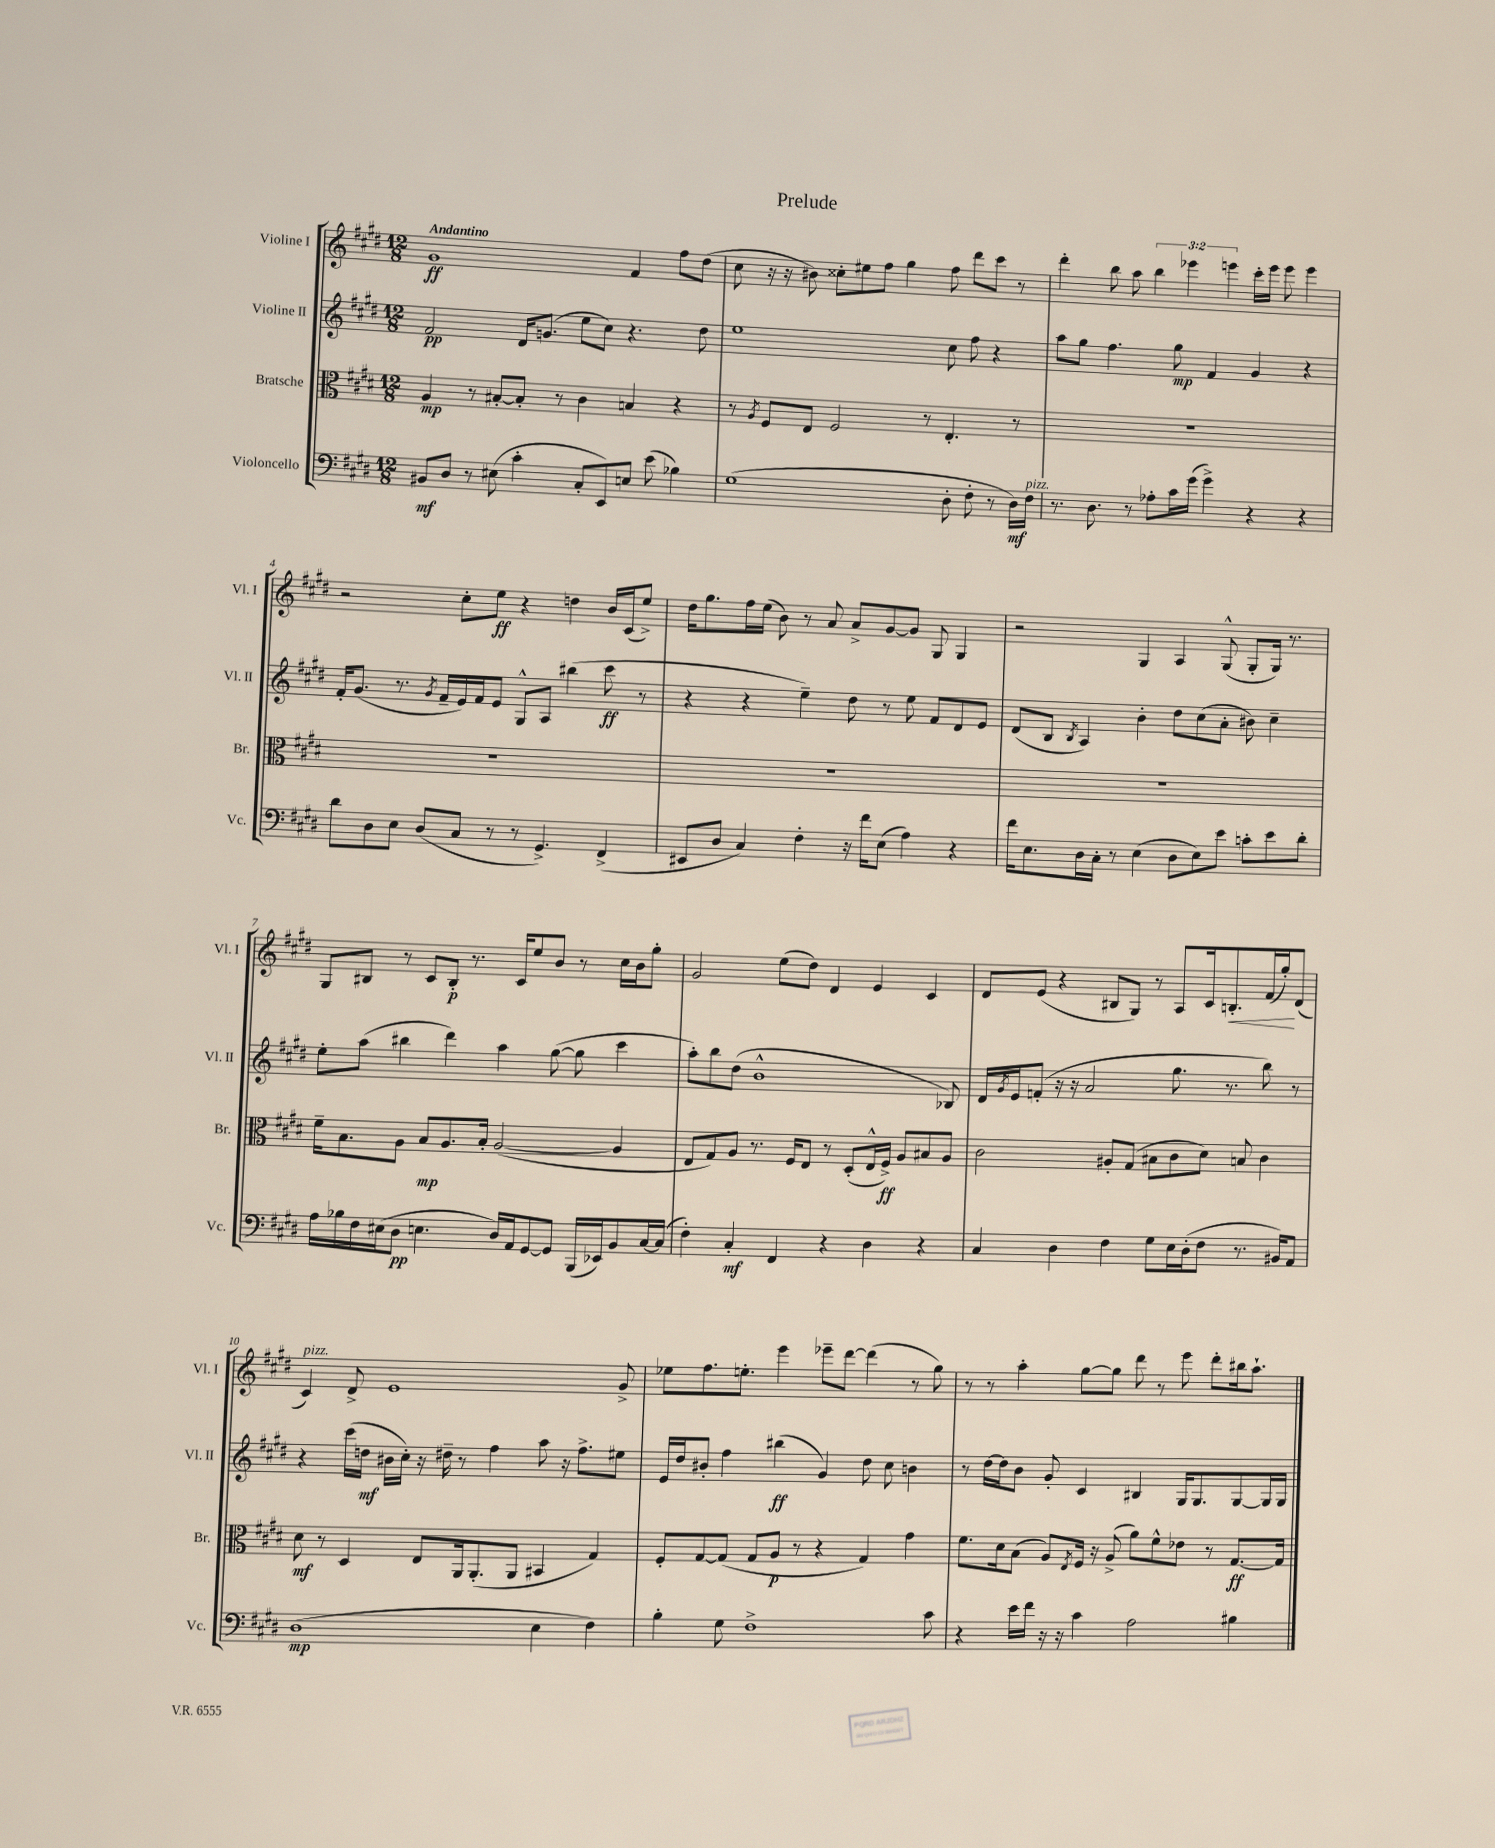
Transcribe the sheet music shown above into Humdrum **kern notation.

**kern	**dynam	**kern	**dynam	**kern	**dynam	**kern	**dynam
*part4	*part4	*part3	*part3	*part2	*part2	*part1	*part1
*staff4	*staff4	*staff3	*staff3	*staff2	*staff2	*staff1	*staff1
*I"Violoncello	*	*I"Bratsche	*	*I"Violine II	*	*I"Violine I	*
*I'Vc.	*	*I'Br.	*	*I'Vl. II	*	*I'Vl. I	*
*clefF4	*	*clefC3	*	*clefG2	*	*clefG2	*
*k[f#c#g#d#]	*	*k[f#c#g#d#]	*	*k[f#c#g#d#]	*	*k[f#c#g#d#]	*
*M12/8	*	*M12/8	*	*M12/8	*	*M12/8	*
=1	=1	=1	=1	=1	=1	=1	=1
!	!	!	!	!	!	!LO:TX:a:B:t=Andantino	!
8BB#X/L	mf	4A/	mp	2f#/	pp	1g#	ff
8D#/J	.	.	.	.	.	.	.
8r	.	8r	.	.	.	.	.
(8E#X\	.	[8B#X'/L	.	.	.	.	.
4c#'\	.	8B#'/J]	.	16d#/KL	.	.	.
.	.	.	.	(8.gn/J	.	.	.
.	.	8r	.	.	.	.	.
8C#'/L	.	4c#\	.	8ee\L	.	.	.
8EE/)	.	.	.	8cc#\J)	.	.	.
8En/J	.	4Bn/	.	4.r	.	4f#/	.
(8e\	.	.	.	.	.	.	.
4B-X\)	.	4r	.	.	.	8ff#\L	.
.	.	.	.	8dd#\	.	(8dd#\J	.
=2	=2	=2	=2	=2	=2	=2	=2
(1G#	.	8r	.	1ee	.	8cc#\	.
.	.	8qA/	.	.	.	.	.
.	.	8F#/L	.	.	.	16r	.
.	.	.	.	.	.	16r	.
.	.	8E/J	.	.	.	8b#X\)	.
.	.	2F#/	.	.	.	8cc##X'\L	.
.	.	.	.	.	.	8ee#X\	.
.	.	.	.	.	.	8ff#\J	.
.	.	.	.	.	.	4gg#\	.
.	.	8r	.	.	.	.	.
8D#'\	.	4.E'/	.	8cc#\	.	8ff#\	.
8F#'\	.	.	.	8ff#\	.	8ddd#\L	.
8r	.	.	.	4r	.	8ccc#\J	.
16D#\LL)	mf	8r	.	.	.	8r	.
!LO:TX:a:i:t=pizz.	!	!	!	!	!	!	!
16F#\JJ	.	.	.	.	.	.	.
=3	=3	=3	=3	=3	=3	=3	=3
8.r	.	1.r	.	8aa\L	.	4ddd#'\	.
.	.	.	.	8gg#\J	.	.	.
8.D#\	.	.	.	.	.	.	.
.	.	.	.	4.ff#\	.	8bb\	.
8r	.	.	.	.	.	8aa\	.
8A-X'\L	.	.	.	.	.	6bb\	.
16c#\L	.	.	.	8gg#\	mp	.	.
.	.	.	.	.	.	6eee-X\	.
(16g#\JJ	.	.	.	.	.	.	.
4g#^\)	.	.	.	4f#/	.	.	.
.	.	.	.	.	.	6eeen\	.
4r	.	.	.	4g#/	.	16ccc#'\LL	.
.	.	.	.	.	.	16eee\JJ	.
.	.	.	.	.	.	8eee\	.
4r	.	.	.	4r	.	4eee\	.
!!LO:LB:g=z
=4	=4	=4	=4	=4	=4	=4	=4
8d#\L	.	1.r	.	16f#'/KL	.	2r	.
.	.	.	.	(8.g#/J	.	.	.
8D#\	.	.	.	.	.	.	.
8E\J	.	.	.	8.r	.	.	.
(8D#/L	.	.	.	.	.	.	.
.	.	.	.	8qg#/	.	.	.
.	.	.	.	16f#~/LL	.	.	.
8C#/J	.	.	.	16e/)	.	8cc#'\L	.
.	.	.	.	16f#/J	.	.	.
8r	.	.	.	8e/J	.	8ee\J	ff
8r	.	.	.	8G#^^/L	.	4r	.
4.GG#^/)	.	.	.	8A/J	.	.	.
.	.	.	.	(4bb#X\	.	4ddn\	.
(4FF#^/	.	.	.	8ccc#\	ff	16b/LL	.
.	.	.	.	.	.	(16c#/J	.
.	.	.	.	8r	.	8ee^/J)	.
=5	=5	=5	=5	=5	=5	=5	=5
8EE#X/L	.	1.r	.	4r	.	16dd#\KL	.
.	.	.	.	.	.	8.gg#\	.
8D#/J	.	.	.	.	.	.	.
4C#/)	.	.	.	4r	.	16ff#\L	.
.	.	.	.	.	.	(16ee\JJ	.
.	.	.	.	.	.	8b\)	.
4F#'\	.	.	.	4ee~\)	.	8r	.
.	.	.	.	.	.	8a/	.
16r	.	.	.	8dd#\	.	8a^/L	.
16f#\KL	.	.	.	.	.	.	.
(8E\J	.	.	.	8r	.	[8g#/	.
4A\)	.	.	.	8ee\	.	8g#/J]	.
.	.	.	.	8f#/L	.	8G#/	.
4r	.	.	.	8d#/	.	4G#/	.
.	.	.	.	8e/J	.	.	.
=6	=6	=6	=6	=6	=6	=6	=6
16f#\KL	.	1.r	.	(8d#/L	.	2r	.
8.E\	.	.	.	.	.	.	.
.	.	.	.	8B/J	.	.	.
.	.	.	.	8qB/	.	.	.
16D#\L	.	.	.	4A/)	.	.	.
16C#'\JJ	.	.	.	.	.	.	.
8r	.	.	.	.	.	.	.
(4E\	.	.	.	4b'\	.	4G#/	.
8D#\L	.	.	.	8dd#\L	.	4A/	.
8E\)	.	.	.	(8cc#\	.	.	.
8e\J	.	.	.	8a'\J	.	(8G#^^/	.
8cn'\L	.	.	.	8b#X\)	.	8G#'/L	.
8e\	.	.	.	4cc#~\	.	16G#/Jk)	.
.	.	.	.	.	.	8.r	.
8d#'\J	.	.	.	.	.	.	.
!!LO:LB:g=z
=7	=7	=7	=7	=7	=7	=7	=7
16A\LL	.	16f#~\KL	.	8ee'\L	.	8G#/L	.
16B-X\	.	8.B\	.	.	.	.	.
16F#\	.	.	.	(8aa\J	.	8B#X/J	.
(16E#X\J	.	.	.	.	.	.	.
8D#\J	pp	8A\J	.	4bb#X\	.	8r	.
4.En\	.	8B/L	mp	.	.	8c#/L	.
.	.	8.A/	.	4ddd#\)	.	8B#'/J	p
.	.	.	.	.	.	8.r	.
.	.	16B'/Jk	.	.	.	.	.
16D#/LL)	.	([2A/	.	4aa\	.	.	.
16AA/J	.	.	.	.	.	16c#/KL	.
[8GG#/	.	.	.	.	.	8ee/	.
8GG#/J]	.	.	.	([8gg#\	.	8b/J	.
(16BBB/LL	.	.	.	8gg#\]	.	8r	.
16EE-X/J)	.	.	.	.	.	.	.
8BB/	.	4A/]	.	4ccc#\	.	16cc#\LL	.
.	.	.	.	.	.	16b\J	.
[16C#/L	.	.	.	.	.	8gg#'\J	.
(16C#/JJ]	.	.	.	.	.	.	.
=8	=8	=8	=8	=8	=8	=8	=8
4F#'\)	.	8E/L	.	8aa'\L)	.	2g#/	.
.	.	8G#/)	.	8bb\	.	.	.
4C#'/	mf	8A/J	.	(8dd#\J	.	.	.
.	.	8.r	.	1b^^	.	.	.
4FF#/	.	.	.	.	.	(8ee\L	.
.	.	16F#/KL	.	.	.	.	.
.	.	8E/J	.	.	.	8dd#\J)	.
4r	.	8r	.	.	.	4d#/	.
.	.	(8D#'/L	.	.	.	.	.
4D#\	.	16E^^/L	.	.	.	4e/	.
.	.	16F#^/JJ)	ff	.	.	.	.
.	.	8A/L	.	.	.	.	.
4r	.	8B#X/	.	.	.	4c#/	.
.	.	8A/J	.	8B-X/)	.	.	.
=9	=9	=9	=9	=9	=9	=9	=9
4C#/	.	2c#\	.	16d#/LL	.	8d#/L	.
.	.	.	.	8qg#/	.	.	.
.	.	.	.	16e/J	.	.	.
.	.	.	.	(8fn'/J	.	(8e/J	.
4D#\	.	.	.	16r	.	4r	.
.	.	.	.	16r	.	.	.
.	.	.	.	2a/	.	.	.
4F#\	.	8A#X'/L	.	.	.	8B#X/L	.
.	.	(8G#/J	.	.	.	8G#/J)	.
8G#\L	.	8B#X\L	.	.	.	8r	.
16E\L	.	8c#\	.	8.gg#\	.	8A/L	.
(16D#'\J	.	.	.	.	.	.	.
8F#\J	.	8d#\J)	.	.	.	16c#/k	.
!	!	!	!	!	!	!	!LO:HP:b
.	.	.	.	8.r	.	8.Bn'/	<
8.r	.	8Bn/	.	.	.	.	.
.	.	4c#\	.	8bb\)	.	(16f#/L	.
16BB#X/KL)	.	.	.	.	.	16gg#'/J)	.
8AA/J	.	.	.	8r	.	(8d#/J	[
!!LO:LB:g=z
=10	=10	=10	=10	=10	=10	=10	=10
!	!	!	!	!	!	!LO:TX:a:i:t=pizz.	!
(1D#	mp	8d#\	mf	4r	.	4c#/)	.
.	.	8r	.	.	.	.	.
.	.	4D#/	.	(16ccc#\LL	.	8d#^/	.
.	.	.	.	16ddn\JJ	mf	.	.
.	.	.	.	16b#X\LL	.	1e	.
.	.	.	.	16cc#'\JJ)	.	.	.
.	.	8E/L	.	16r	.	.	.
.	.	.	.	16dd#X~\	.	.	.
.	.	16AA/k	.	8r	.	.	.
.	.	(8.AA'/	.	.	.	.	.
.	.	.	.	4ff#\	.	.	.
.	.	8AA/J	.	.	.	.	.
4E\	.	4BB#X/	.	8aa\	.	.	.
.	.	.	.	16r	.	.	.
.	.	.	.	8.ff#^\L	.	.	.
4F#\)	.	4G#/)	.	.	.	.	.
.	.	.	.	8ee#X\J	.	8g#^/	.
=11	=11	=11	=11	=11	=11	=11	=11
4B'\	.	8F#'/L	.	16e/LL	.	8ee-X\L	.
.	.	.	.	16dd#/J	.	.	.
.	.	[8G#/	.	8b#X'/J	.	8.ff#\	.
8G#\	.	(8G#/J]	.	4ff#\	.	.	.
.	.	.	.	.	.	8.een'\J	.
1F#^	.	8G#/L	.	.	.	.	.
.	.	8A/J	p	(4bb#X\	ff	4eee\	.
.	.	8r	.	.	.	.	.
.	.	4r	.	4g#/)	.	8eee-X~\L	.
.	.	.	.	.	.	[8ddd#\J	.
.	.	4G#/)	.	8dd#\	.	(4ddd#\]	.
.	.	.	.	8cc#\	.	.	.
.	.	4g#\	.	4bn\	.	8r	.
8c#\	.	.	.	.	.	8gg#\)	.
=12	=12	=12	=12	=12	=12	=12	=12
4r	.	8.f#\L	.	8r	.	8r	.
.	.	.	.	[16dd#\LL	.	8r	.
.	.	16d#\k	.	16dd#\J]	.	.	.
16e\LL	.	(8B\J	.	8b\J	.	4aa'\	.
16f#\JJ	.	.	.	.	.	.	.
16r	.	8A/L)	.	8g#'/	.	.	.
16r	.	.	.	.	.	.	.
.	.	8qE/	.	.	.	.	.
4c#\	.	16F#/Jk	.	4c#/	.	[8gg#\L	.
.	.	16r	.	.	.	.	.
.	.	(8A^/	.	.	.	8gg#\J]	.
2A\	.	8a\L)	.	4B#X/	.	8ddd#\	.
.	.	8f#^^\	.	.	.	8r	.
.	.	8e-X\J	.	16G#/KL	.	8eee\	.
.	.	.	.	8.G#/	.	.	.
.	.	8r	.	.	.	8ddd#'\L	.
4B#X\	.	[8.G#/L	ff	[8G#/	.	16bb#X\k	.
.	.	.	.	.	.	8.aa`\J	.
.	.	.	.	16G#/L]	.	.	.
.	.	16G#/Jk]	.	16G#/JJ	.	.	.
==	==	==	==	==	==	==	==
*-	*-	*-	*-	*-	*-	*-	*-
